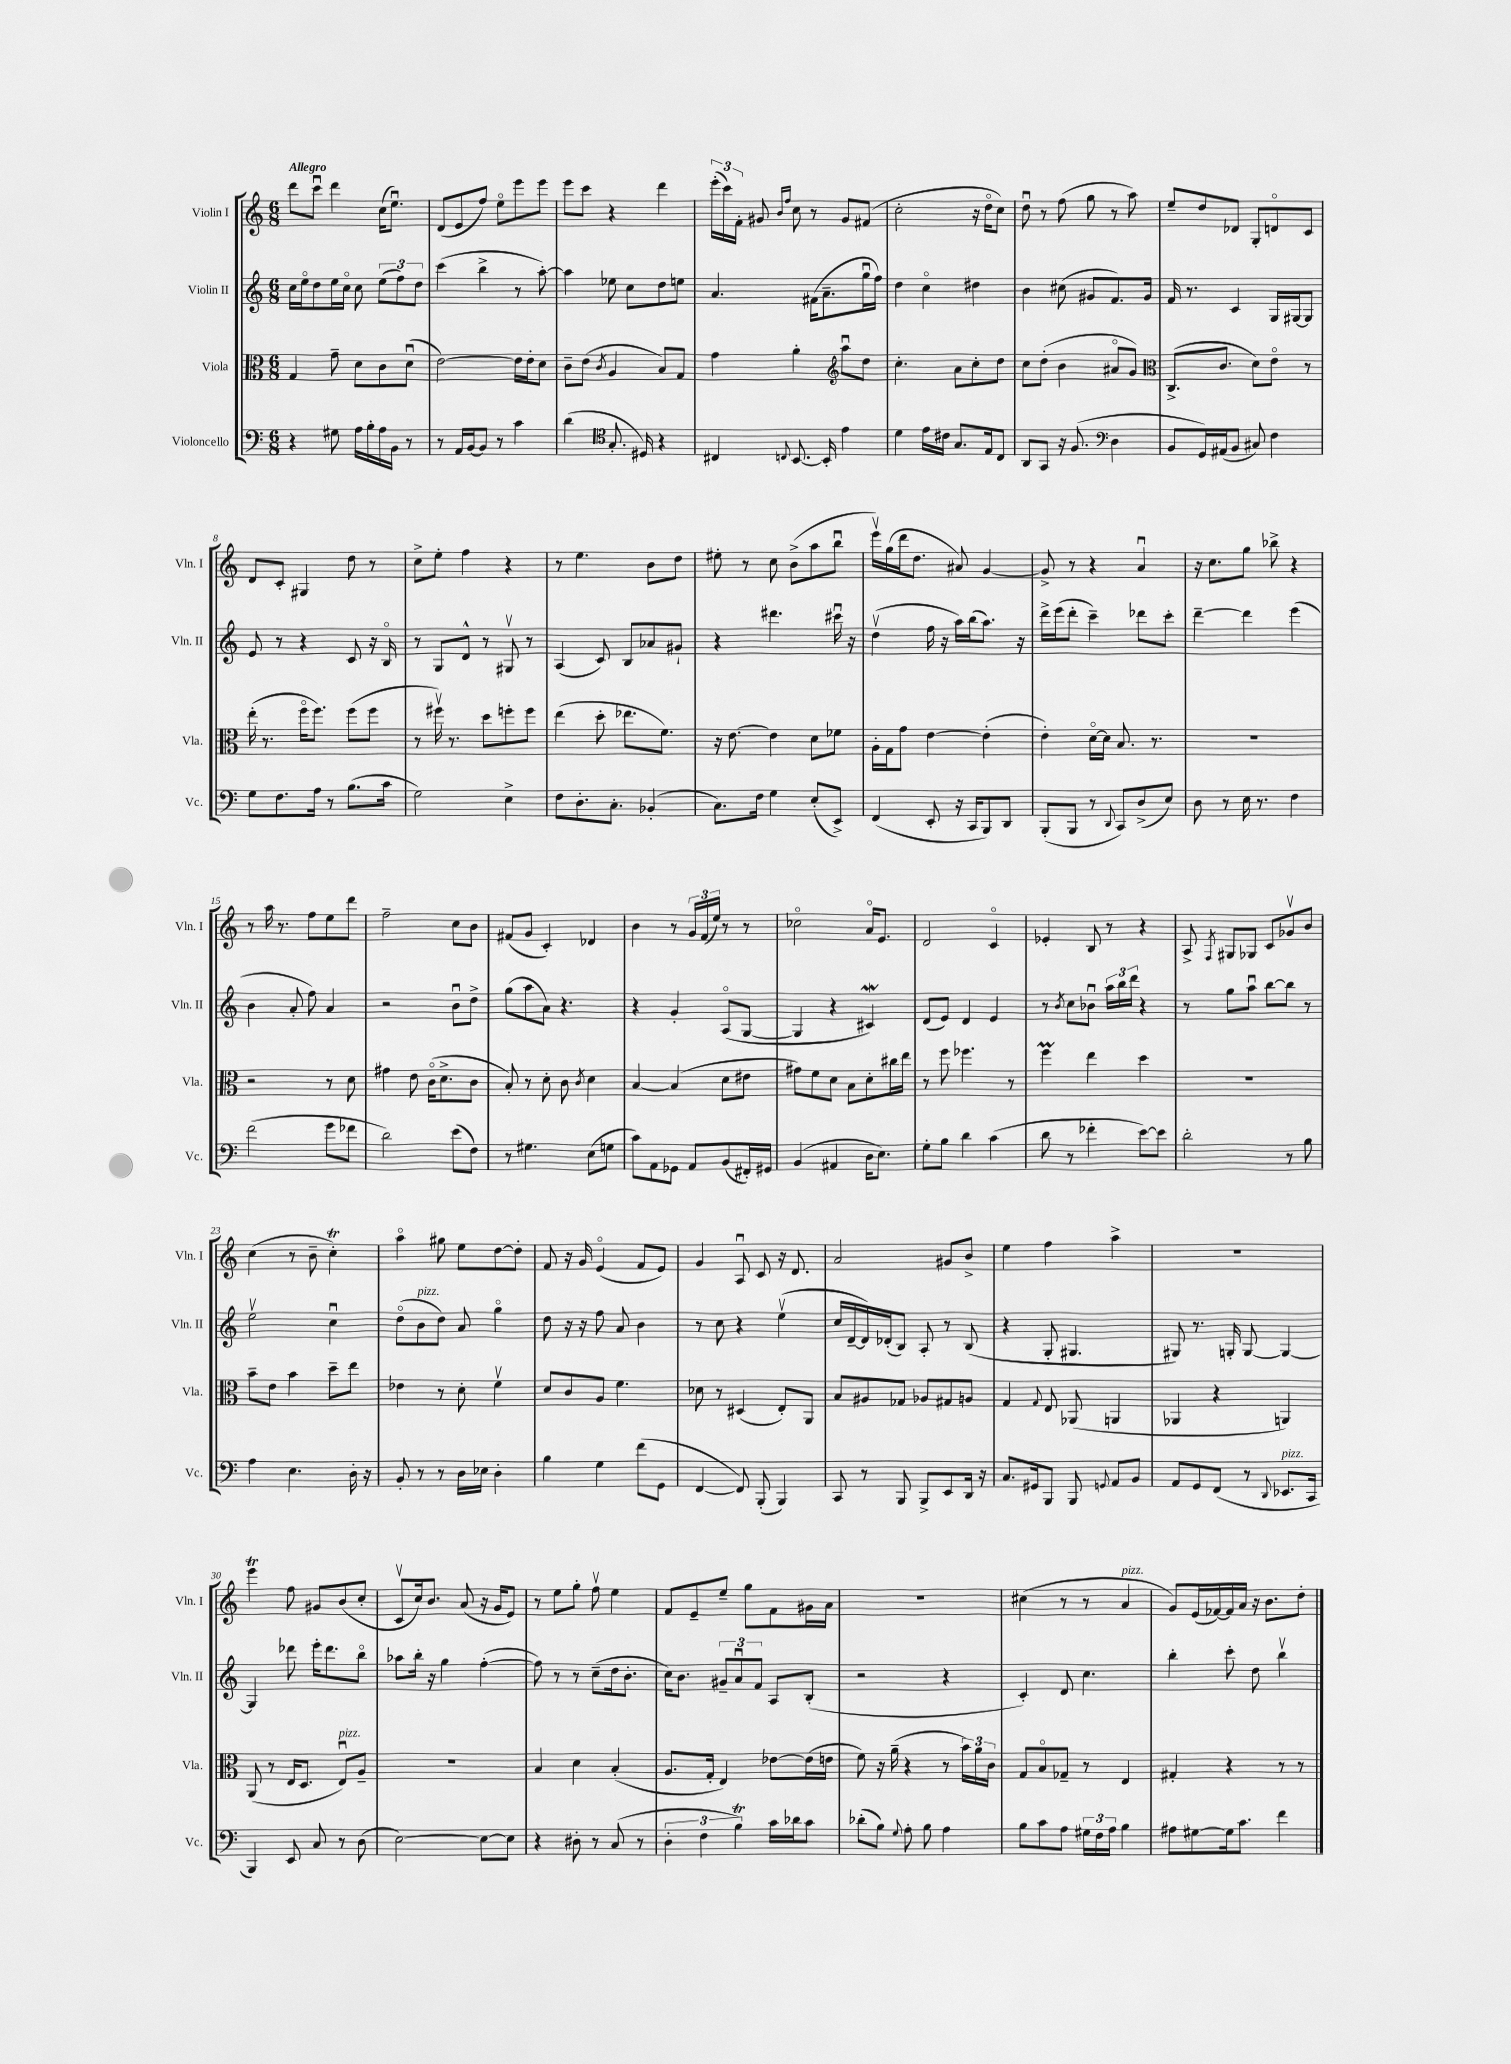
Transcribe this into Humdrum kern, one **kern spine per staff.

**kern	**kern	**kern	**kern
*staff4	*staff3	*staff2	*staff1
*clefF4	*clefC3	*clefG2	*clefG2
*k[]	*k[]	*k[]	*k[]
*M6/8	*M6/8	*M6/8	*M6/8
4r	4G	16cc	8ddd
.	.	16eeo	.
.	.	8dd	8cccu
8G#	8g~	16ee	4ddd
.	.	16cco	.
16A	8d	8cc	.
16B'	.	.	.
16A	8c	(12ee	(16cc
16BB	.	.	8.eeu)
.	.	12ff)	.
8r	(8du	.	.
.	.	12dd	.
=	=	=	=
8r	[2e)	(4ccc	(8d
16AA	.	.	8e
[16BB	.	.	.
8BB]	.	4bb^	8ff)
8r	.	.	8eeo
4c	16e]	8r	8eee
.	16e'	.	.
.	8d	[8aa')	8eee
=	=	=	=
(4d	8c~	4aa]	8eee
.	(8e	.	8ccc
*clefC4	*	*	*
.	8qc	.	.
8.G'	4A	8ee-	4r
.	.	8cc	.
16D#)	.	.	.
4r	8B)	8dd	4ddd
.	8G	8ee	.
=	=	=	=
4C#	4g	4.a	(24eee'
.	.	.	24ccc)
.	.	.	24f'
.	.	.	8g#
.	.	.	16qqb
8qqC	.	.	16qqff
[8.BB	4a'	.	8cc
.	.	(16f#	8r
16BB']	.	8.a~	.
*	*clefG2	*	*
4e	8aau	.	8g#
.	8dd	16ggu	(8f#
.	.	16ff)	.
=	=	=	=
4d	4.cc'	4dd	2cc'
16e	.	4cco	.
16c#	.	.	.
8.G	8a	.	.
.	8cc'	4dd#	16r
16E	.	.	16ddo
8C	8dd	.	8cc)
=	=	=	=
8AA	8cc	4b	8ddu
8GG	(8dd'	.	8r
16r	4b	(8cc#	(8ff
(8.F	.	.	.
.	.	8g#	8gg
*clefF4	*	*	*
4D	8a#o	8.f)	8r
.	8g)	.	8aa)
.	.	16g#	.
=	=	=	=
*	*clefC3	*	*
8BB	(8.C^	16f	8ee~
.	.	8.r	.
16GG)	.	.	8dd
(16AA#	8.c	.	.
8BB	.	4c	8d-
8C#)	8d)	.	8G'
4F	8eo	16G	8do
.	.	[16G#	.
.	8r	8G#]	8c
=	=	=	=
8G	(16ee'	8e	8d
.	8.r	.	.
8.F	.	8r	8c'
.	16ffo	4r	4G#
16A	8.ff)	.	.
8r	.	.	.
(8.B	(8ff	8c	8dd
.	8ff	16r	8r
16c	.	16Bo	.
=	=	=	=
2G)	8r	8r	8cc^
.	16ff#v)	8G	8ee'
.	8.r	.	.
.	.	8d^^	4ff
.	8dd	8r	.
4E^	8ff'	8G#v	4r
.	8ff	8r	.
=	=	=	=
8F	(4ee	(4A	8r
8.D'	.	.	4.ee
.	8dd'	8c)	.
8.C'	.	.	.
.	8.ee-	8B	.
(4BB-'	.	8a-	8b
.	8.f)	.	.
.	.	8g#`	8dd
=	=	=	=
8.C)	16r	4r	8ee#'
.	[8.e	.	.
.	.	.	8r
16F	.	.	.
4G	4e]	4.ddd#	8cc
.	.	.	(8b^
(8E'	8d	.	8aa
8EE^)	8f-	16ccc#u	8bbu
.	.	16r	.
=	=	=	=
(4FF	16A'	(4ddv	16eeev)
.	16G	.	(16gg
.	8g	.	16ddd
.	.	.	8.dd
8EE'	[4e	16ff	.
.	.	16r	.
16r	.	16aa)	8a#)
16CC	.	(16bb	.
8BBB)	(4e']	8.aa)	[4g
8DD	.	.	.
.	.	16r	.
=	=	=	=
(8BBB'	4e')	16ddd^	8g^]
.	.	(16eee	.
8BBB	.	8ddd'	8r
8r	[16do	4ccc~)	4r
.	16d]	.	.
8qqDD	.	.	.
8CC)	8.B	.	.
(8D^	.	8ddd-	4au
.	8.r	.	.
8E)	.	8ccc'	.
=	=	=	=
8D	2.r	[4ddd~	16r
.	.	.	8.cc
8r	.	.	.
16E	.	4ddd]	8gg
8.r	.	.	.
.	.	.	8bb-^
4F	.	(4eee	4r
=	=	=	=
(2f	2r	4b	8r
.	.	.	16aa
.	.	.	8.r
.	.	8a'	.
.	.	8ff)	8ff
8g	8r	4a	8ee
8f-	8d	.	8ddd
=	=	=	=
2d)	4g#	2r	2ff~
.	8e	.	.
.	(16co	.	.
.	8.d^	.	.
(8e	.	8bu	8cc
8F)	8c	8dd^	8b
=	=	=	=
8r	8B')	(8gg	(8f#
4.G#	8r	8aa	8g
.	8d'	8a)	4c')
.	8c	4.r	.
.	8qc	.	.
(8E	4d	.	4d-
8G	.	.	.
=	=	=	=
8c)	[4B	4r	4b
8AA	.	.	.
8GG-	(4B]	4g'	8r
8AA	.	.	24g
.	.	.	(24f
.	.	.	24ee)
(8BB	8d	(8Ao	8r
16FF#')	8e#	[8G	8r
16GG#	.	.	.
=	=	=	=
(4BB	8g#)	4G]	2cc-o
.	8f	.	.
4AA#	8d	4r	.
.	8B	.	.
16D	8d'	4c#)	16ao
8.E)	.	.	8.e
.	16cc#	.	.
.	16ee	.	.
=	=	=	=
8G'	8r	(8d	2d
8B	8ff	8e)	.
4d	4.ff-	4d	.
(4c	.	4e	4co
.	8r	.	.
=	=	=	=
8d	4ff	8r	4e-'
.	.	8qb	.
8r	.	8cc	.
4f-'	4ee	8b-u	8B
.	.	24aa	8r
.	.	24bb	.
.	.	24ddd	.
[8e)	4dd	4r	4r
8e]	.	.	.
=	=	=	=
2d'	2.r	8r	8A^
.	.	.	8qF
.	.	8gg	8G#
.	.	8aau	8G-
.	.	[8bb	8c
8r	.	8bb]	8g-v
8B	.	8r	8b
=	=	=	=
4A	8b~	2eev	(4cc
.	8e	.	.
4.E	4b	.	8r
.	.	.	8b~
.	8dd~	4ccu	4cc')
16D'	8ee	.	.
16r	.	.	.
=	=	=	=
8BB'	4e-	(8ddo	4aao
8r	.	8b	.
8r	8r	8dd)	8gg#
16D	8d'	8a	8ee
16E-	.	.	.
4D'	4fv	4ggo	[8dd
.	.	.	8dd']
=	=	=	=
4B	8d	8dd	8f
.	8c	16r	16r
.	.	16r	16g
4G	8A	8ff	(4eo
.	4.f	8a	.
(8f	.	4b	8f
8GG	.	.	8e)
=	=	=	=
[4FF	8d-	8r	4g
.	8r	8cc	.
8FF])	(4D#	4r	8Au
(8BBB'	.	.	8c
4BBB)	8E')	(4eev	16r
.	.	.	8.d
.	8AA	.	.
=	=	=	=
8CC	8B	16cc	2a
.	.	[16d~	.
8r	8A#	16d])	.
.	.	(16d-'	.
8BBB	8G-	8B)	.
8BBB^	8A-	8A'	.
8EE	8G#	8r	8g#
16DD	8A	(8B	8b^
16r	.	.	.
=	=	=	=
8.C	4G	4r	4ee
16GG#	.	.	.
.	8qqG	.	.
8BBB	8E	8G'	4ff
8BBB	(8AA-	4.G#	.
8qqGG	.	.	.
8AA	4AA	.	4aa^
8BB	.	.	.
=	=	=	=
8AA	4AA-	8G#)	2.r
8GG	.	8.r	.
(8FF	4r	.	.
.	.	16G'	.
8r	.	[8G	.
8qqDD	.	.	.
8.EE-	4AA)	4G_	.
16CC	.	.	.
=	=	=	=
4BBB)	(8AA	4G]	4eee
.	8r	.	.
8EE	16E	8ddd-	8ff
.	8.D	.	.
8C	.	16eee'	8g#
.	.	8.ddd-	.
8r	8Eu)	.	(8b
(8D	8A~	8bbo	8cc'
=	=	=	=
[2E)	2.r	8aa-	8cv
.	.	16bb'	16cc)
.	.	16r	8.b
.	.	4gg	.
.	.	.	(8a
8E_	.	([4ff'	16r
.	.	.	16g
8E]	.	.	8e)
=	=	=	=
4r	4B	8ff])	8r
.	.	8r	8ee
8D#'	4d	8r	8gg'
8r	.	(8cc~	8ffv
(8C	(4B'	16dd	4ee
.	.	8.b'	.
8r	.	.	.
=	=	=	=
6D'	8.A	16cc)	8f
.	.	8.b	.
.	.	.	8e~
6F	.	.	.
.	16G'	.	.
.	4E)	12g#~	8ee~
6B)	.	12au	.
.	.	.	8gg
.	.	12f	.
16c	[8e-	8A	8f
16d-	.	.	.
8c	(16e-]	(8B'	16g#
.	16e	.	16a
=	=	=	=
(8d-'	8f)	2r	2.r
8B)	16r	.	.
.	(16a~	.	.
8qqG	.	.	.
8A'	4r	.	.
8B	.	.	.
4A	8r	4r	.
.	24b)	.	.
.	24a	.	.
.	24c	.	.
=	=	=	=
8B	8G	4c')	(4cc#
8c	8Bo	.	.
8A	8G-~	8d	8r
24G#	8r	4.cc	8r
24F	.	.	.
24A	.	.	.
4B	4E	.	4a
=	=	=	=
8A#	4G#'	4bb'	8g)
[8G#	.	.	(16e
.	.	.	[16f-)
16G#]	4r	8ccc'	16f-]
8.c	.	.	16a
.	.	8dd	16r
.	.	.	8.b
4f	8r	4bbv	.
.	8r	.	8dd'
==	==	==	==
*-	*-	*-	*-
